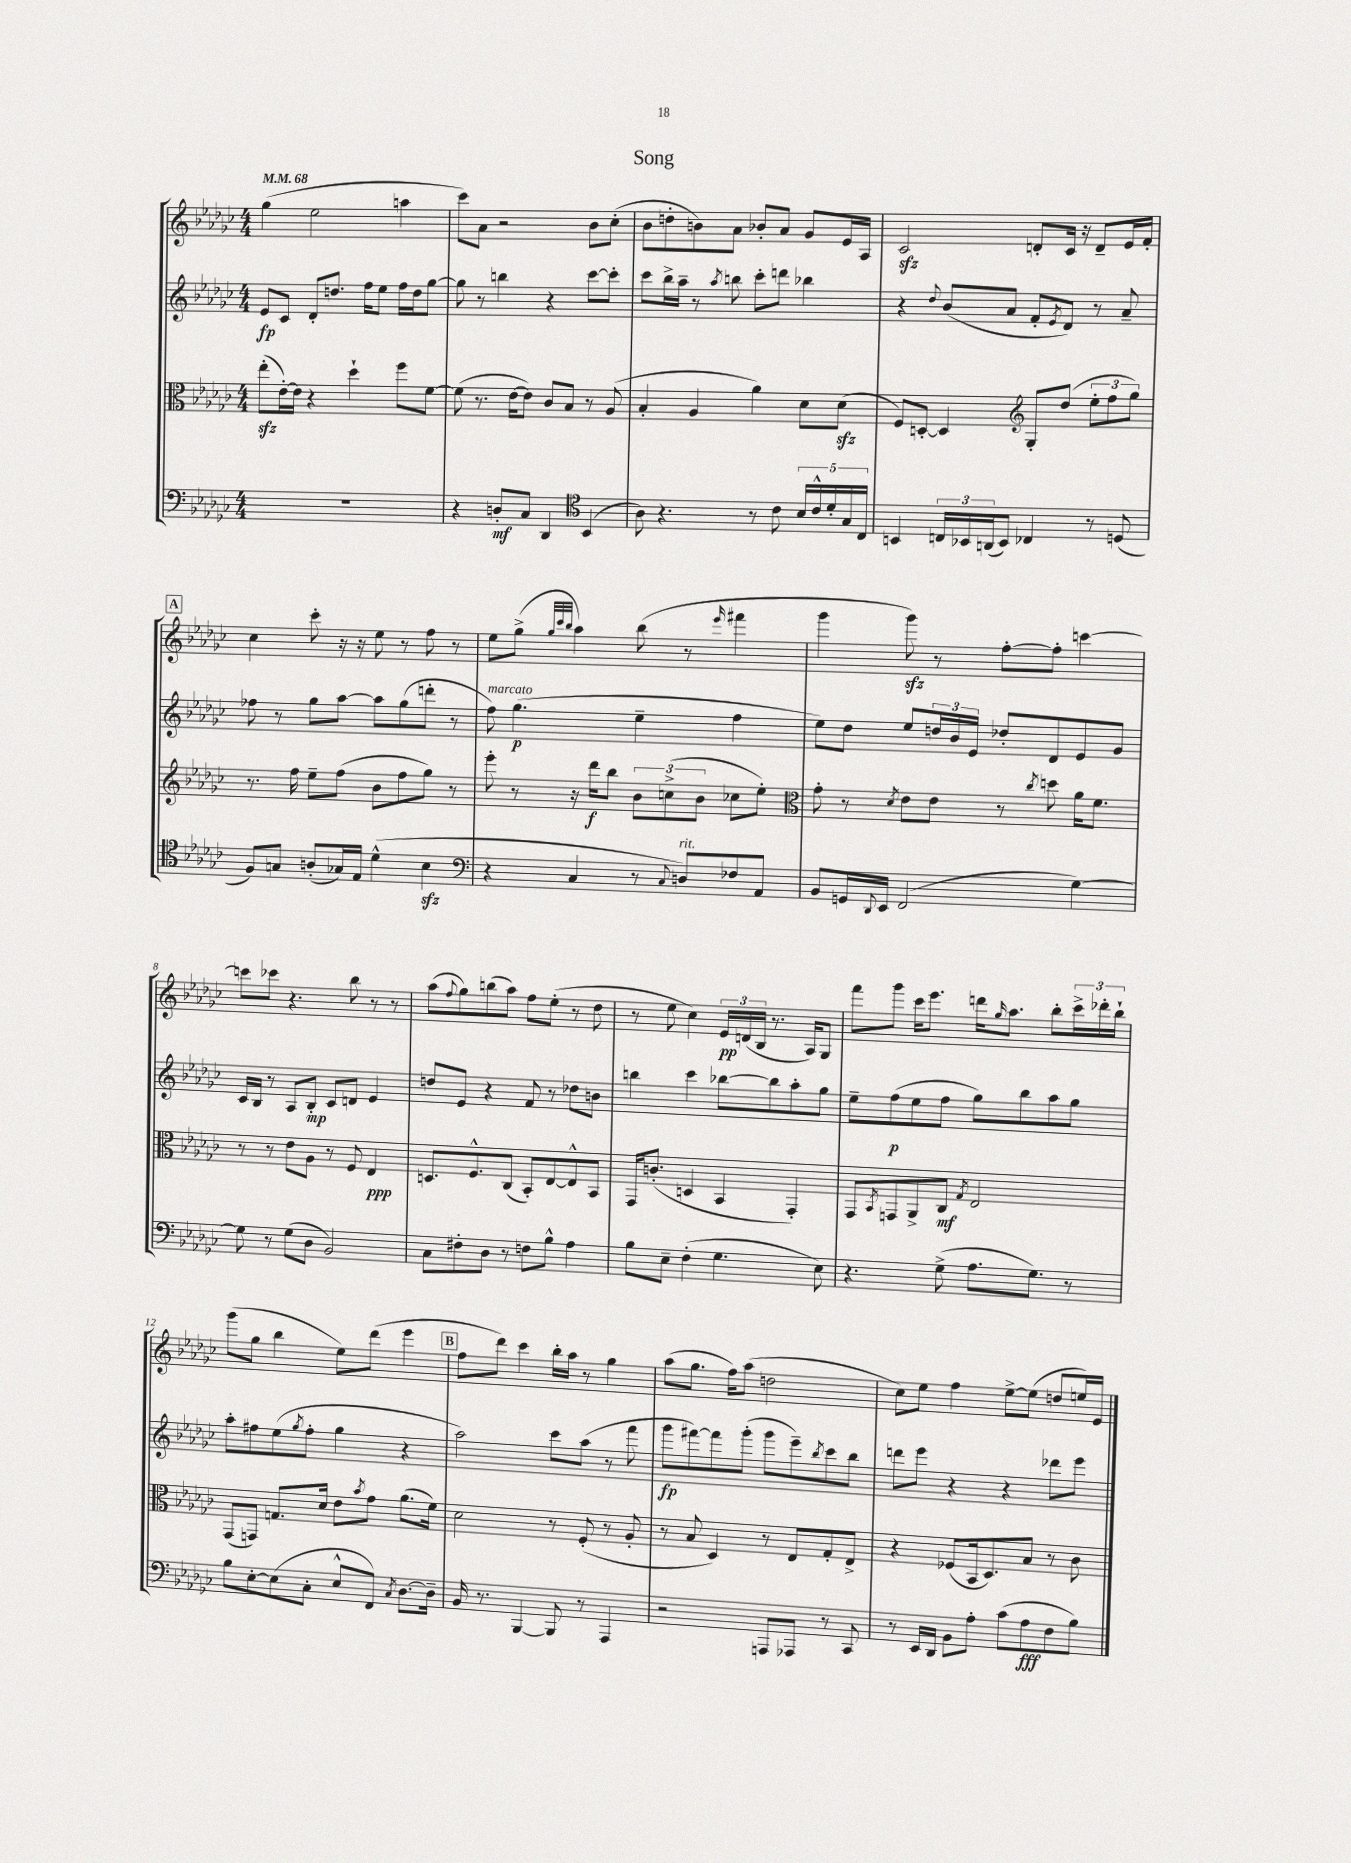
\header { title = "Song" }
<<
\new StaffGroup <<
\new Staff = "s0" {
    \clef treble \key ges \major \numericTimeSignature \time 4/4 \tempo 4 = 68
    ges''4( ees''2 a''4 |
    ces'''8) aes'8 r2 bes'8 ces''8-.( |
    bes'8 d''8-. b'8) aes'8 bes'8-. aes'8 ges'8 ees'16 aes16 |
    ces'2\sfz d'8-. ces'16 r16 d'8-- ees'16 f'16-. |
    \mark \markup { \box "A" } ces''4 ces'''8-. r16 r16 ees''8 r8 f''8 r8 |
    ees''8 ges''8->( \grace { ges''32 ces'''32 bes''32 } aes''4) bes''8( r8 \grace { ees'''16 } fis'''4 |
    ges'''4 ges'''8\sfz) r8 f''8~-. f''8-. c'''4~ |
    c'''8 ces'''8 r4. bes''8 r8 r8 |
    aes''8( \appoggiatura { f''8 } ges''8) b''8( aes''8) f''8 ees''8-.( r8 des''8 |
    r8 ees''8 ces''4) \tuplet 3/2 { ees'16\pp d'16( bes16 } r8. aes16) ges8 |
    f'''8 ges'''8 ces'''16 ees'''8. d'''16 \grace { ges''16 } aes''8. bes''8-. \tuplet 3/2 { ces'''16-> des'''16-. bes''16-! } |
    ges'''8( ges''8 bes''4 ees''8) des'''8( ees'''4 |
    \mark \markup { \box "B" } f''8 des'''8) ces'''4 bes''16-. aes''16 r8 ges''4 |
    aes''8( ges''8. f''16) aes''8( d''2 |
    ces''8) ees''8 f''4 ees''8~-> ees''8( d''8 e''16) ees'16 \bar "|." |
}
\new Staff = "s1" {
    \clef treble \key ges \major \numericTimeSignature \time 4/4
    ees'8\fp ces'8 des'8-. d''8. f''16 ees''8 f''16 d''16 ges''8~ |
    ges''8 r8 b''4 r4 ces'''8~ ces'''8-. |
    ces'''8 bes''16-> aes''16-- r8 \acciaccatura { aes''8 } b''8 ces'''8-. d'''8 bes''4 |
    r4 \appoggiatura { des''8 } bes'8( aes'8 f'8-. \acciaccatura { ees'8 } des'8) r8 aes'8-- |
    \mark \markup { \box "A" } fes''8 r8 ges''8 aes''8~ aes''8 ges''8( d'''8-. r8 |
    f''8^\markup { \italic "marcato" }) ges''4.\p( ees''4-- f''4 |
    ees''8) des''8 ees''8 \tuplet 3/2 { d''16 bes'16 ees'16 } des''8-. des'8 ees'8 ges'8 |
    ces'16 bes16 r8 aes8 bes8-.\mp ces'8 d'8 ees'4 |
    d''8 ees'8 r4 f'8 r8 des''8 b'8 |
    b''4 ces'''4 bes''8~ bes''8 aes''8-. ges''8 |
    ees''8-- f''8\p( ees''8 f''8 ges''8) bes''8 aes''8 ges''8 |
    aes''8-. fis''8 ees''8( \acciaccatura { ges''8 } fis''8-. ges''4 r4 |
    \mark \markup { \box "B" } aes''2) ces'''8 aes''8( r8 f'''8 |
    ges'''8\fp fis'''8~) fis'''8 ges'''8-.( ges'''8 ees'''8--) \acciaccatura { bes''8 } ces'''8 bes''8 |
    d'''8 ees'''8 r4 r4 des'''8 ees'''8 \bar "|." |
}
\new Staff = "s2" {
    \clef alto \key ges \major \numericTimeSignature \time 4/4
    ees''8-.\sfz( ees'16~-.) ees'16 r4 des''4-! f''8 f'8~ |
    f'8( r8. ees'16~ ees'8) ces'8 bes8 r8 aes8( |
    bes4-. aes4 aes'4) des'8 des'8\sfz( |
    f8) d8~-. d4 \clef treble ges8-. des''8( \tuplet 3/2 { ees''8-. f''8 ges''8) } |
    \mark \markup { \box "A" } r8. f''16 ees''8-- f''8( bes'8 f''8 ges''8) r8 |
    ees'''8-. r8 r16 des'''16\f bes''8 \tuplet 3/2 { bes'8 c''8->( bes'8 } ces''8 ees''8-.) |
    \clef alto ges'8-. r8 \acciaccatura { des'8 } ees'8 ees'8 r8 \acciaccatura { ces''8 } d''8 aes'16 f'8. |
    r8 r8 ees'8 aes8 r8 f8 ees4\ppp |
    d8. f8.-^ ces8( bes,8-.) ees8~ ees8-^ bes,8 |
    ges,16 c'8.-.( d4 bes,4 ges,4-.) |
    ges,8 \acciaccatura { bes,8 } g,8 aes,8-> ces8\mf \acciaccatura { ges8 } ees2 |
    ges,8( g,8) g8. des'16 ees'8 \acciaccatura { bes'8 } ges'8 aes'8.( f'16) |
    \mark \markup { \box "B" } des'2 r8 f8-.( r8 aes8-. |
    r8 bes8 des4) r8 ees8 ges8-. ees8-> |
    r4 fes8( bes,16 des8.) bes8 r8 ces'8 \bar "|." |
}
\new Staff = "s3" {
    \clef bass \key ges \major \numericTimeSignature \time 4/4
    R1 |
    r4 d8-.\mf ces8 des,4 \clef tenor bes,4( |
    aes8) r4. r8 ces'8 \tuplet 5/4 { bes16 ces'16-^ des'16-. ges16 ces16 } |
    b,4 \tuplet 3/2 { c16 bes,16 a,16( } bes,8) ces4 r8 d8( |
    \mark \markup { \box "A" } f8) g8 a8-.( ges16) ees16 des'4-^( bes4\sfz |
    \clef bass r4 ces4 r8 \appoggiatura { ces8 } d8^\markup { \italic "rit." }) fes8 aes,8 |
    bes,8 g,16 \appoggiatura { des,8 } ees,16 f,2( ges4~) |
    ges8 r8 ges8( des8 bes,2) |
    ces8 fis8-. des8 r8 f8 bes8-^ aes4 |
    bes8 ees8-- f4-.( ges4. ees8) |
    r4. ges8->( aes8. ges8.) r8 |
    bes8 ees8~-. ees8( ces8-. ees8-^ f,8) \acciaccatura { ces8 } des8.~ des16-- |
    \mark \markup { \box "B" } bes,16 r8. bes,,4~ bes,,8 r8 aes,,4 |
    r2 a,,8 aes,,8 r8 ces,8 |
    r8 ees,16 des,16 bes,8 aes8-. ces'8( aes8\fff f8 bes8) \bar "|." |
}
>>
>>
